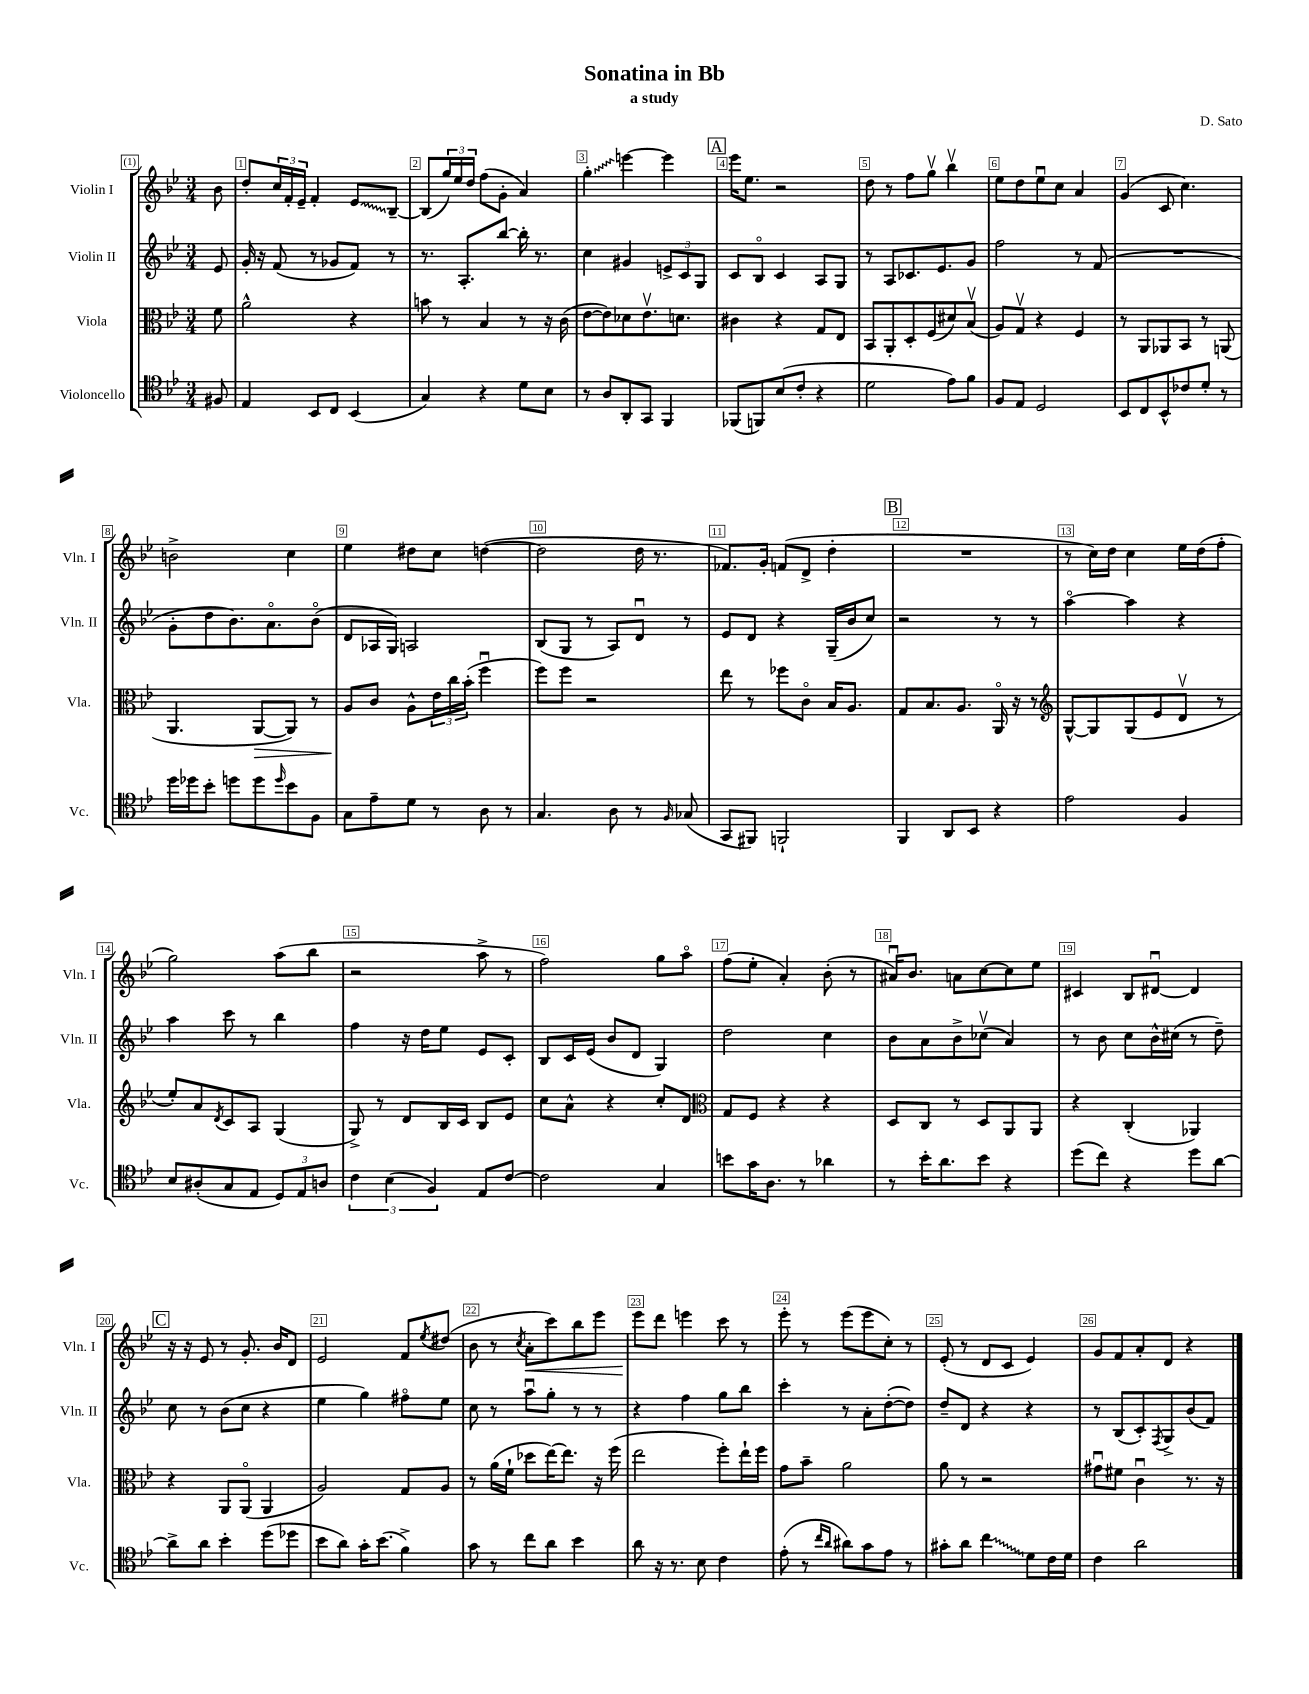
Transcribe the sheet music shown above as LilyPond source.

\header { title = "Sonatina in Bb" composer = "D. Sato" subtitle = "a study" }
<<
\new StaffGroup <<
\new Staff = "s0" \with { instrumentName = "Violin I" shortInstrumentName = "Vln. I" } {
    \clef treble \key bes \major \numericTimeSignature \time 3/4 \partial 8
    bes'8 |
    d''8-. \tuplet 3/2 { c''16 f'16-. ees'16-- } f'4-. \once \override Glissando.style = #'zigzag ees'8\glissando bes8~-- |
    bes8( \tuplet 3/2 { g''16) ees''16 d''16 } f''8( g'8-. a'4) |
    \once \override Glissando.style = #'zigzag g''4-.\glissando e'''4~ e'''4 |
    \mark \markup { \box "A" } ees'''16 ees''8. r2 |
    d''8 r8 f''8 g''8\upbow bes''4\upbow |
    ees''8 d''8 ees''8\downbow c''8 a'4 |
    g'4( c'8 c''4.) |
    b'2-> c''4 |
    ees''4 dis''8 c''8 d''4~( |
    d''2 d''16 r8. |
    fes'8.) g'16-. f'8( d'8-> d''4-. |
    \mark \markup { \box "B" } R2. |
    r8 c''16) d''16 c''4 ees''16 d''16( f''8-. |
    g''2) a''8( bes''8 |
    r2 a''8-> r8 |
    f''2) g''8 a''8\flageolet |
    f''8( ees''8-. a'4-.) bes'8-.( r8 |
    ais'16\downbow) bes'8. a'8 c''8~ c''8 ees''8 |
    cis'4 bes8 dis'8~\downbow dis'4 |
    \mark \markup { \box "C" } r16 r16 ees'8 r8 g'8.-. bes'16 d'8 |
    ees'2 f'8 \acciaccatura { ees''8 } dis''8( |
    bes'8 r8 \acciaccatura { c''8 } a'8-.\< c'''8) bes''8 ees'''8 |
    ees'''8\! d'''8 e'''4 c'''8 r8 |
    ees'''8-. r8 ees'''8( ees'''8 c''8-.) r8 |
    ees'8-.( r8 d'8 c'8 ees'4) |
    g'8 f'8 a'8-. d'8 r4 \bar "|." |
}
\new Staff = "s1" \with { instrumentName = "Violin II" shortInstrumentName = "Vln. II" } {
    \clef treble \key bes \major \numericTimeSignature \time 3/4 \partial 8
    ees'8 |
    g'16-. r16 f'8( r8 ges'8 f'8) r8 |
    r8. a8.-. bes''8~ bes''16-. r8. |
    c''4 gis'4 \tuplet 3/2 { e'8-> c'8 g8 } |
    \mark \markup { \box "A" } c'8 bes8\flageolet c'4 a8 g8 |
    r8 a8 ces'8. ees'8. g'8 |
    f''2 r8 f'8( |
    R2. |
    g'8-. d''8 bes'8.) a'8.\flageolet bes'8\flageolet( |
    d'8 aes16 g16) a2 |
    bes8( g8 r8 a8) d'8\downbow r8 |
    ees'8 d'8 r4 g16--( bes'16 c''8) |
    \mark \markup { \box "B" } r2 r8 r8 |
    a''4~\flageolet a''4 r4 |
    a''4 c'''8 r8 bes''4 |
    f''4 r16 d''16 ees''8 ees'8 c'8-. |
    bes8 c'16 ees'16( bes'8 d'8 g4) |
    d''2 c''4 |
    bes'8 a'8 bes'8-> ces''8\upbow( a'4) |
    r8 bes'8 c''8 bes'16-^ cis''16( r8 d''8--) |
    \mark \markup { \box "C" } c''8 r8 bes'8( c''8 r4 |
    ees''4 g''4) fis''8\flageolet ees''8 |
    c''8 r8 a''8\downbow g''8-. r8 r8 |
    r4 f''4 g''8 bes''8 |
    c'''4-. r8 a'8-. d''8~-.( d''8) |
    d''8-- d'8 r4 r4 |
    r8 bes8( c'8-.) \acciaccatura { f8 } g8-> bes'8( f'8) \bar "|." |
}
\new Staff = "s2" \with { instrumentName = "Viola" shortInstrumentName = "Vla." } {
    \clef alto \key bes \major \numericTimeSignature \time 3/4 \partial 8
    f'8 |
    a'2-^ r4 |
    b'8 r8 bes4 r8 r16 c'16( |
    ees'8~ ees'8) des'8 ees'8.\upbow d'8. |
    \mark \markup { \box "A" } cis'4 r4 g8 ees8 |
    bes,8 a,8-. d8-. f8( dis'8) bes8\upbow( |
    a8) g8\upbow r4 f4 |
    r8 a,8 aes,8 bes,8 r8 a,8( |
    a,4. a,8~\> a,8) r8 |
    a8\! c'8 a8-^ \tuplet 3/2 { ees'16 c''16 bes'16-.( } f''4\downbow |
    f''8) f''8 r2 |
    ees''8 r8 fes''8 c'8\flageolet bes16 a8. |
    \mark \markup { \box "B" } g8 bes8. a8. a,16\flageolet r16 r8 |
    \clef treble g8~-^ g8 g8( ees'8 d'8\upbow r8 |
    ees''8-.) a'8 \acciaccatura { d'8 } c'8 a8 g4( |
    g8->) r8 d'8 bes16 c'16 bes8 ees'8 |
    c''8 a'8-^ r4 c''8-. d'8 |
    \clef alto g8 f8 r4 r4 |
    d8 c8 r8 d8 a,8 a,8 |
    r4 c4-.( aes,4) |
    \mark \markup { \box "C" } r4 a,8 a,8\flageolet( a,4 |
    a2) g8 a8 |
    r8 a'16( f'16-! des''8 ees''16~) ees''8. r16 f''16( |
    ees''2 f''8-.) ees''16-! f''16 |
    g'8 bes'8-- a'2 |
    a'8 r8 r2 |
    gis'8\downbow fis'8 c'4\downbow r8. r16 \bar "|." |
}
\new Staff = "s3" \with { instrumentName = "Violoncello" shortInstrumentName = "Vc." } {
    \clef tenor \key bes \major \numericTimeSignature \time 3/4 \partial 8
    fis8 |
    ees4 bes,8 c8 bes,4( |
    g4) r4 d'8 bes8 |
    r8 a8 a,8-. g,8 f,4 |
    \mark \markup { \box "A" } fes,8( f,8) bes8( c'8-. r4 |
    d'2 ees'8) f'8 |
    f8 ees8 d2 |
    bes,8 c8 bes,8-^ ces'8 d'8-. r8 |
    d''16 des''16 bes'8-. d''8 d''8 \grace { d''16 } bes'8 f8 |
    g8 ees'8-- d'8 r8 a8 r8 |
    g4. a8 r8 \grace { f16 } ges8( |
    g,8 fis,8) f,2-! |
    \mark \markup { \box "B" } f,4 a,8 bes,8 r4 |
    ees'2 f4 |
    bes8 ais8-.( g8 ees8 \tuplet 3/2 { d8) ees8 a8 } |
    \tuplet 3/2 { c'4 bes4( f4) } ees8 c'8~ |
    c'2 g4 |
    b'8 g'16 a8. r8 aes'4 |
    r8 bes'16-. a'8. bes'8 r4 |
    d''8( c''8) r4 d''8 a'8~ |
    \mark \markup { \box "C" } a'8-> a'8 bes'4-. d''8( des''8 |
    bes'8 a'8) g'16-. bes'8.( f'4->) |
    g'8 r8 c''8 a'8 bes'4 |
    a'8 r16 r8. bes8 c'4 |
    ees'8-.( r8 \grace { c''16 a'16 } ais'8) g'8 ees'8 r8 |
    gis'8-. a'8 \once \override Glissando.style = #'zigzag c''4\glissando d'8 c'16 d'16 |
    c'4 a'2 \bar "|." |
}
>>
>>
\layout { \context { \Score \override BarNumber.break-visibility = ##(#f #t #t) barNumberVisibility = #all-bar-numbers-visible \override BarNumber.stencil = #(make-stencil-boxer 0.1 0.3 ly:text-interface::print) } }
